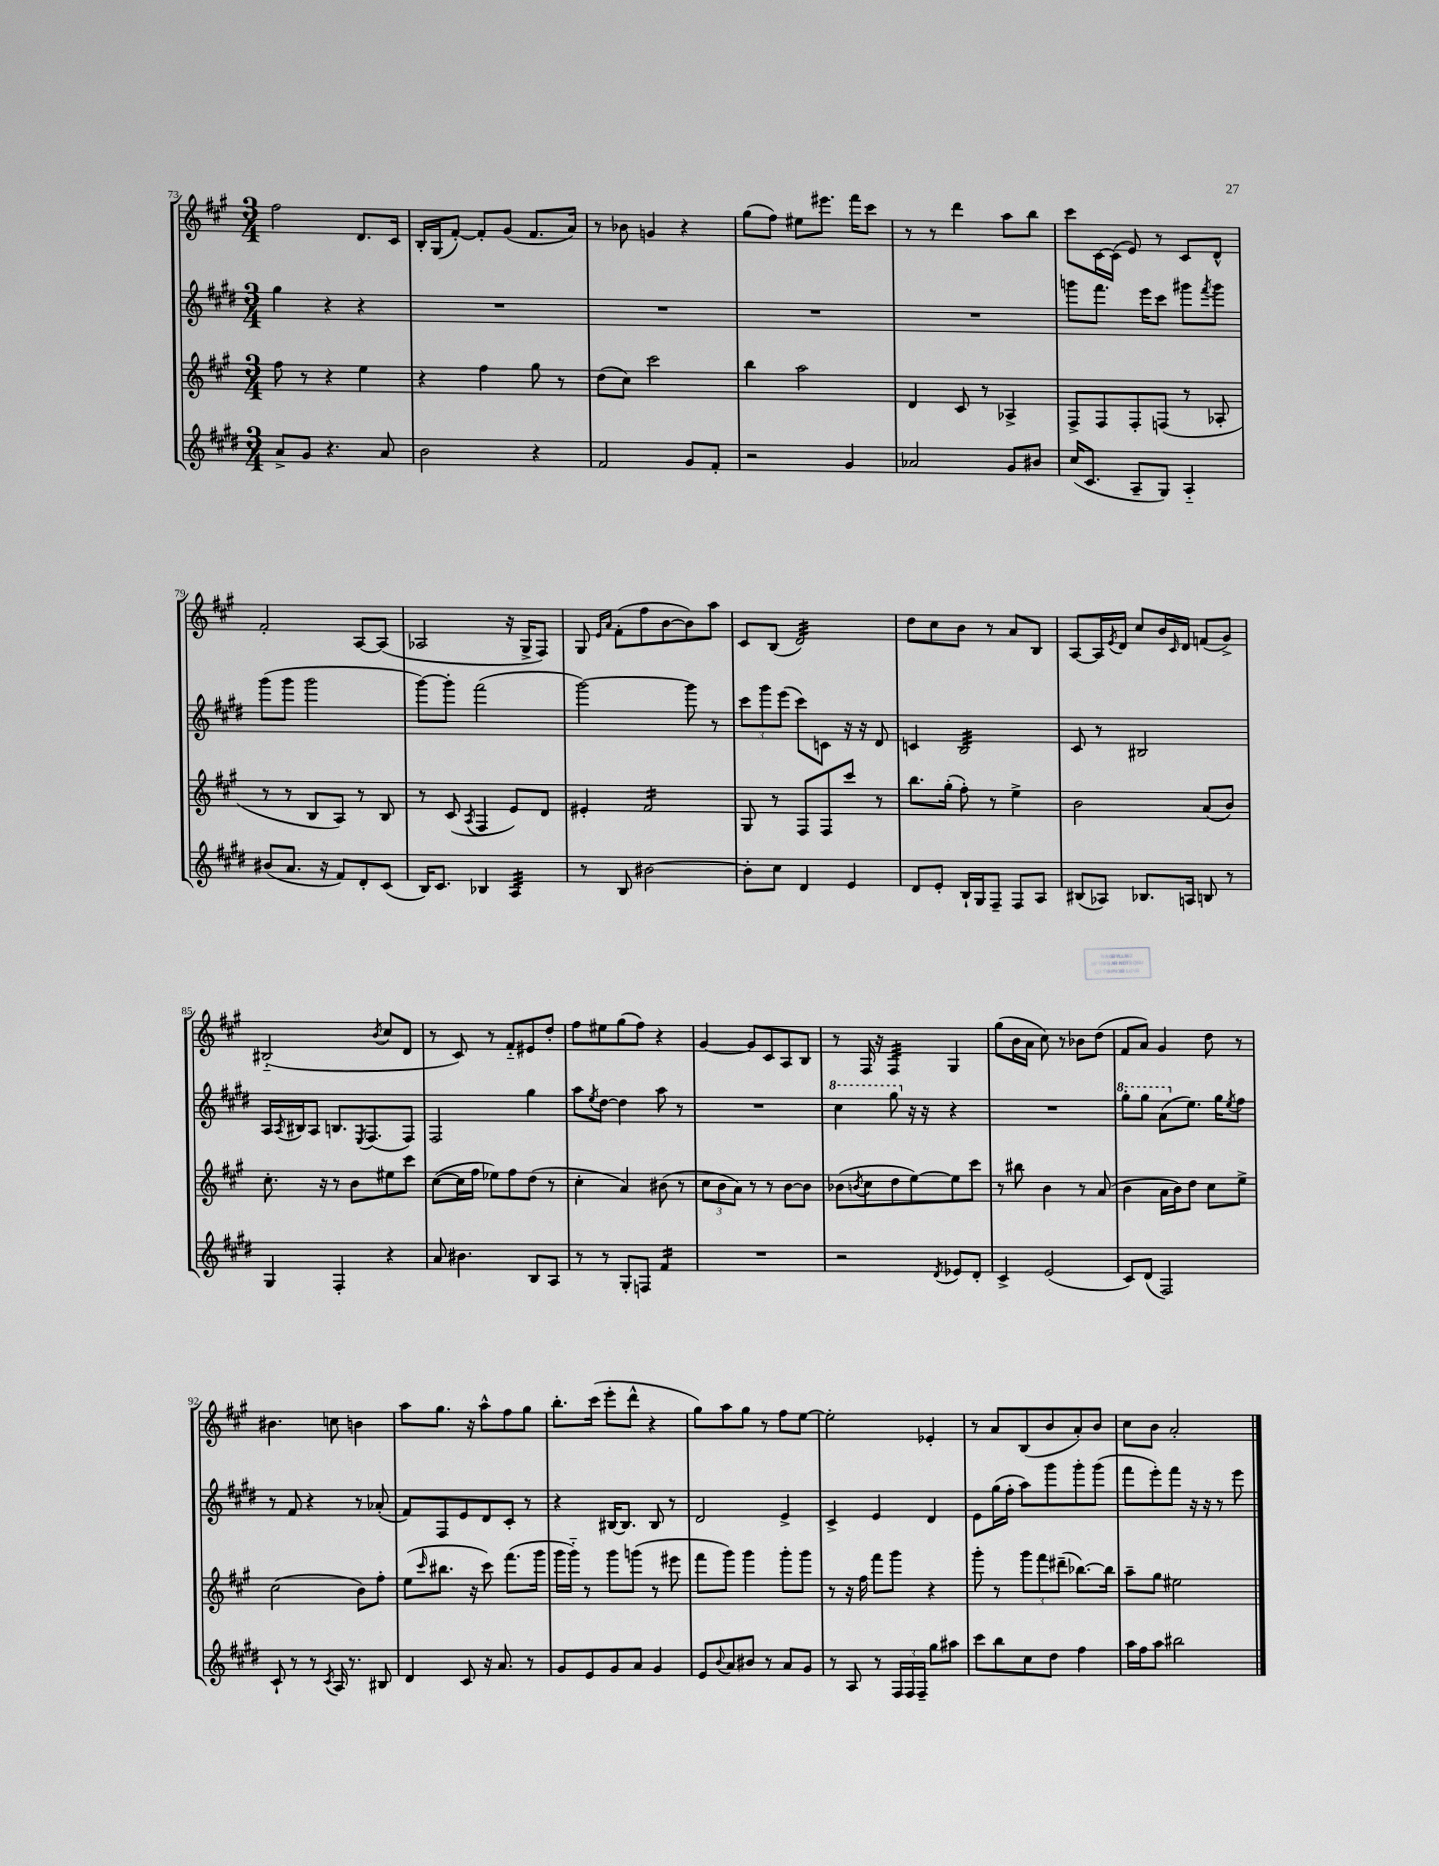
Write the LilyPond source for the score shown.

<<
\new StaffGroup <<
\new Staff = "s0" {
    \clef treble \key a \major \numericTimeSignature \time 3/4
    fis''2 d'8. cis'16 |
    b16-. gis16( fis'8~-.) fis'8-. gis'8( fis'8. a'16) |
    r8 bes'8 g'4 r4 |
    gis''8( fis''8) eis''8 eis'''8. fis'''16 cis'''8 |
    r8 r8 d'''4 a''8 b''8 |
    cis'''8 cis'16~ cis'16( e'8) r8 cis'8 d'8-^ |
    fis'2-. a8~ a8( |
    aes2 r16 gis16-> fis8) |
    gis8 \grace { e'16 a'16 } fis'8-.( fis''8 b'8~ b'8) a''8 |
    cis'8 b8( d'2:32) |
    d''8 cis''8 b'8 r8 a'8 b8 |
    a8~ a16 \acciaccatura { e'8 } d'16 cis''8 b'16 \grace { cis'16 } d'16 f'8( gis'8->) |
    bis2-_( \acciaccatura { b'8 } cis''8 d'8 |
    r8 cis'8) r8 fis'8-_ eis'8 d''8-. |
    fis''8 eis''8 gis''8( fis''8) r4 |
    gis'4~ gis'8 cis'8 a8 b8 |
    r8 fis16 r16 fis4:32 gis4 |
    gis''8( b'16 a'16 cis''8) r8 bes'8 d''8( |
    fis'8 a'8) gis'4 d''8 r8 |
    bis'4. c''8 b'4 |
    a''8 gis''8. r16 a''8-^ fis''8 gis''8 |
    b''8.-. cis'''16( e'''8-. d'''8-^ r4 |
    gis''8) a''8 gis''8 r8 fis''8 e''8~ |
    e''2-. ees'4-. |
    r8 a'8 b8( b'8 a'8-.) b'8 |
    cis''8 b'8 a'2-. \bar "|." |
}
\new Staff = "s1" {
    \clef treble \key e \major \numericTimeSignature \time 3/4
    gis''4 r4 r4 |
    R2. |
    R2. |
    R2. |
    R2. |
    g'''8 fis'''8. e'''16 cis'''8 gis'''8 \acciaccatura { fis'''8 } gis'''8 |
    gis'''8( gis'''8 gis'''2 |
    gis'''8~) gis'''8-. fis'''2( |
    gis'''2~) gis'''8 r8 |
    \tuplet 3/2 { cis'''8 gis'''8 e'''8( } cis'''8) c'8 r16 r16 dis'8 |
    c'4 b2:32 |
    cis'8 r8 bis2 |
    a16 \acciaccatura { a8 } bis16 a8 b8. \acciaccatura { e8 } fis8.( fis8) |
    fis2 gis''4 |
    a''8 \acciaccatura { e''8 } dis''8~ dis''4 a''8 r8 |
    R2. |
    \ottava #1 cis'''4 gis'''8 \ottava #0 r16 r16 r4 |
    R2. |
    \ottava #1 gis'''8-. gis'''8 a''8( \ottava #0 e''8.) gis''16 \acciaccatura { e''8 } fis''8 |
    r8 fis'8 r4 r8 aes'8-.( |
    fis'8) fis8 e'8 dis'8 cis'8-. r8 |
    r4 bis16~ bis8. bis8 r8 |
    dis'2 e'4-> |
    cis'4-> e'4 dis'4 |
    e'8 gis''16( fis''16-. a''8) gis'''8 gis'''8-. gis'''8( |
    fis'''8 e'''8-.) fis'''8 r16 r16 r8 e'''8 \bar "|." |
}
\new Staff = "s2" {
    \clef treble \key a \major \numericTimeSignature \time 3/4
    fis''8 r8 r4 e''4 |
    r4 fis''4 gis''8 r8 |
    d''8( cis''8) cis'''2 |
    b''4 a''2 |
    d'4 cis'8 r8 aes4-> |
    fis8-> fis8 fis8-. f8( r8 aes8-. |
    r8 r8 b8 a8) r8 b8 |
    r8 cis'8( \acciaccatura { a8 } fis4 e'8) d'8 |
    eis'4-. fis'2:16 |
    gis8 r8 fis8 fis8 cis'''8 r8 |
    b''8. gis''16-.( fis''8-.) r8 e''4-> |
    b'2 a'8( b'8) |
    cis''8.-. r16 r8 b'8 eis''8 cis'''8 |
    cis''8~( cis''16 fis''16 ees''8) fis''8 d''8( r8 |
    cis''4-. a'4) bis'8( r8 |
    \tuplet 3/2 { cis''8 b'8 a'8) } r8 r8 b'8~ b'8 |
    bes'8( \acciaccatura { b'8 } cis''8 d''8 e''8~) e''8 cis'''8 |
    r8 bis''8 b'4 r8 a'8( |
    b'4 a'16 b'16) d''8 cis''8 e''8-> |
    cis''2( b'8) fis''8-. |
    e''8( \grace { cis'''16 } bis''8. r16 cis'''8) fis'''8.( gis'''16 |
    gis'''16 gis'''16-_) r8 gis'''8 g'''8( r8 eis'''8 |
    fis'''8 gis'''8) gis'''4 gis'''8-. gis'''8 |
    r8 r16 fis''16 fis'''8 gis'''8 r4 |
    gis'''8-. r8 \tuplet 3/2 { gis'''8 fis'''8 dis'''8--( } bes''8.~) bes''16 |
    a''8-- gis''8 eis''2 \bar "|." |
}
\new Staff = "s3" {
    \clef treble \key e \major \numericTimeSignature \time 3/4
    a'8-> gis'8 r4. a'8 |
    b'2 r4 |
    fis'2 gis'8 fis'8-. |
    r2 gis'4 |
    aes'2 gis'8 bis'8 |
    cis''16( cis'8. a8-- gis8) a4-_ |
    bis'8( a'8. r16 fis'8) dis'8-. cis'8( |
    b16) cis'8. bes4 a4:32 |
    r8 b8 bis'2~ |
    bis'8-. cis''8 dis'4 e'4 |
    dis'8 e'8-. b16-! gis16 fis8-- fis8 a8 |
    bis8( aes8) bes8. a16 b8 r8 |
    gis4 fis4-. r4 |
    a'8 bis'4. b8 a8 |
    r8 r8 gis8-. f8 fis'4:16 |
    R2. |
    r2 \acciaccatura { dis'8 } ees'8 dis'8-. |
    cis'4-> e'2( |
    cis'8) dis'8( fis2) |
    cis'8-! r8 r8 \acciaccatura { cis'8 } a16 r8. bis8 |
    dis'4 cis'8 r16 a'8. r8 |
    gis'8 e'8 gis'8 a'8 gis'4 |
    e'8 \appoggiatura { b'8 } a'8 bis'8 r8 a'8 gis'8 |
    r8 a8 r8 \tuplet 3/2 { fis16 fis16 fis16-- } gis''8 ais''8 |
    cis'''8 b''8 cis''8 dis''8 fis''4 |
    a''16 fis''16 a''8 bis''2 \bar "|." |
}
>>
>>
\layout { \context { \Score currentBarNumber = #73 } }
